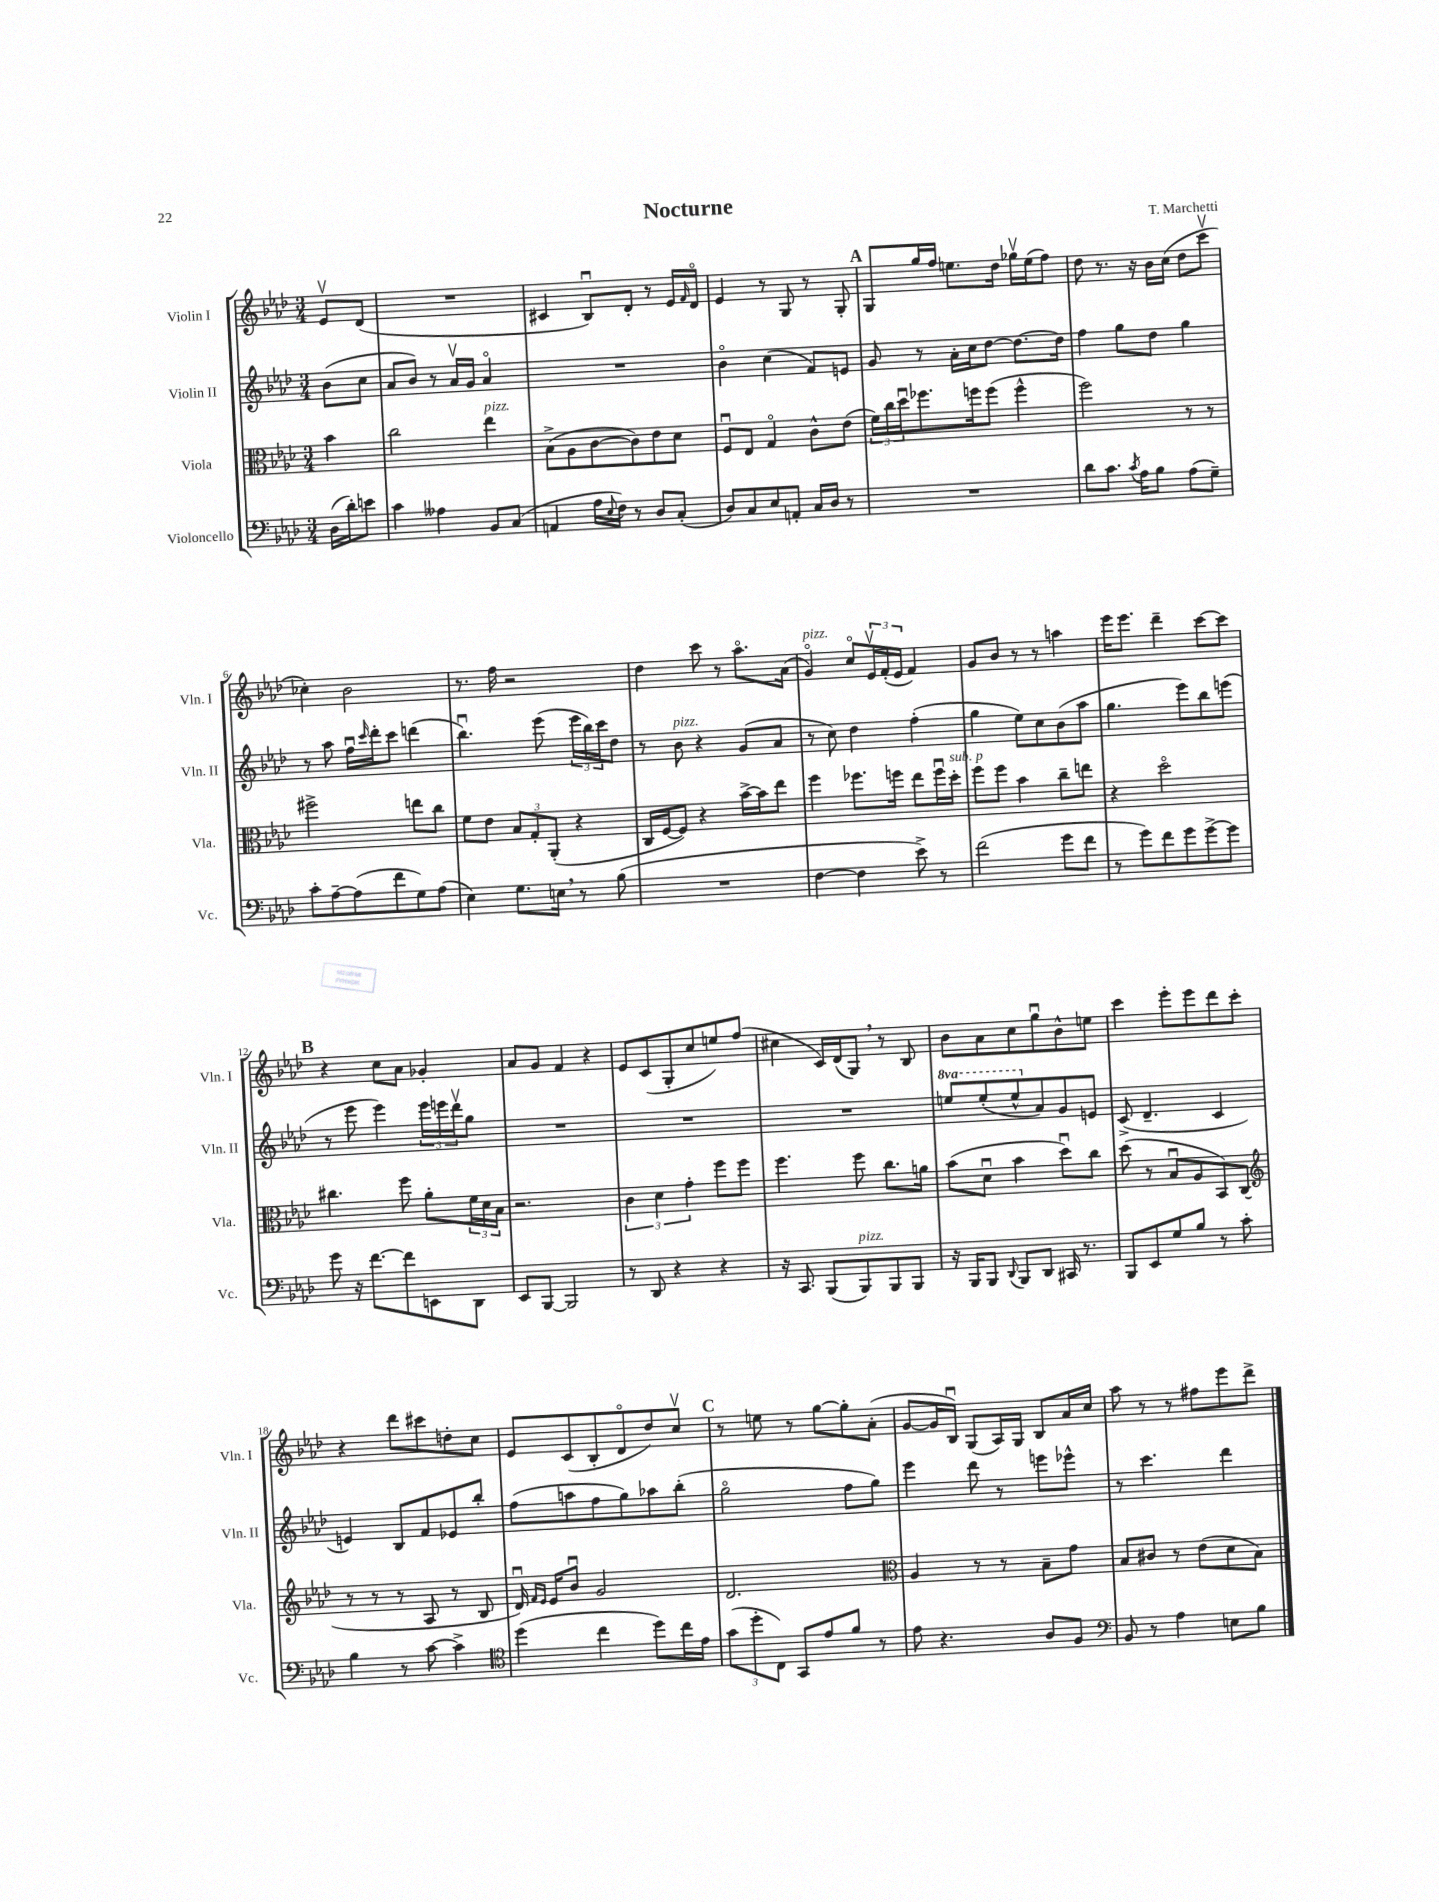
\header { title = "Nocturne" composer = "T. Marchetti" }
<<
\new StaffGroup <<
\new Staff = "s0" \with { instrumentName = "Violin I" shortInstrumentName = "Vln. I" } {
    \clef treble \key aes \major \numericTimeSignature \time 3/4 \partial 4
    ees'8\upbow des'8( |
    R2. |
    cis'4 bes8\downbow) des'8-. r8 ees'16 \grace { f'16 } des'16\flageolet |
    ees'4 r8 g8 r8 g8-. |
    \mark \markup { \bold "A" } g8 g''16 f''16 e''8. des''16 ges''16\upbow e''16( f''8) |
    des''8 r8. r16 bes'16 c''16( des''8 c'''8\upbow |
    ces''4-.) bes'2 |
    r8. f''16 r2 |
    des''4 c'''8 r8 aes''8.\flageolet aes'16( |
    g'4\flageolet^\markup { \italic "pizz." }) c''8\flageolet \tuplet 3/2 { ees'16\upbow f'16-.( ees'16 } f'4) |
    g'8 bes'8 r8 r8 a''4 |
    ees'''16 ees'''8. des'''4-- c'''8~ c'''8 |
    \mark \markup { \bold "B" } r4 c''8 aes'8 ges'4-. |
    aes'8 g'8 f'4 r4 |
    ees'8 c'8( g8-. c''8 e''8) f''8( |
    cis''4 c'16) des'16( g8) \breathe r8 bes8 |
    bes'8 aes'8 c''8 g''8\downbow bes'8-^ e''8 |
    c'''4 ees'''8-. ees'''8 des'''8 c'''8-. |
    r4 des'''8 cis'''8 d''8-. c''8 |
    ees'8 c'8( bes8-. des'8\flageolet des''8) c''8\upbow |
    \mark \markup { \bold "C" } r8 e''8 r8 g''8~ g''8-. aes'8-.( |
    g'8~ g'16 bes16\downbow) g8( aes16) g16 bes8 aes'16 c''16 |
    aes''8 r8 r8 fis''8 ees'''8 des'''8-> \bar "|." |
}
\new Staff = "s1" \with { instrumentName = "Violin II" shortInstrumentName = "Vln. II" } {
    \clef treble \key aes \major \numericTimeSignature \time 3/4 \set Staff.ottavationMarkups = #ottavation-simple-ordinals \partial 4
    bes'8( c''8 |
    aes'8 bes'8) r8 aes'16\upbow g'16 aes'4\flageolet |
    R2. |
    bes'4\flageolet c''4( f'8) e'8 |
    \mark \markup { \bold "A" } g'8 r8 aes'16-. c''16 des''8~ des''8.~ des''16 |
    f''4 g''8 des''8 g''4 |
    r8 aes''8 f''16\downbow \grace { c'''16 } des'''16-. c'''8 d'''4( |
    bes''4.\downbow) ees'''8( \tuplet 3/2 { ees'''16 bes''16) c'''16 } des''8 |
    r8 bes'8^\markup { \italic "pizz." } r4 g'8( aes'8 |
    r8 c''8) des''4 f''4-.( |
    g''4 ees''8) c''8 bes'8( aes''8 |
    g''4. ees'''8) bes''8 e'''8( |
    \mark \markup { \bold "B" } r8 ees'''8 ees'''4) \tuplet 3/2 { ees'''16 e'''16 des'''16\upbow } g''8 |
    R2. |
    R2. |
    R2. |
    \ottava #1 e'''8 e'''8-.( e'''8-^ \ottava #0 aes'8) g'8 e'8 |
    c'8->( des'4.-- c'4 |
    e'4) bes8 f'8 ees'8 bes''8-. |
    f''8( a''8 f''8 g''8) aes''8 bes''8-.( |
    \mark \markup { \bold "C" } g''2\flageolet f''8 g''8) |
    ees'''4 des'''8 r8 e'''8 ees'''8-^ |
    r8 c'''4. des'''4 \bar "|." |
}
\new Staff = "s2" \with { instrumentName = "Viola" shortInstrumentName = "Vla." } {
    \clef alto \key aes \major \numericTimeSignature \time 3/4 \partial 4
    bes'4 |
    c''2 ees''4^\markup { \italic "pizz." } |
    bes8->( aes8 c'8~ c'8) ees'8 des'8 |
    f8\downbow ees8 g4\flageolet c'8-^ ees'8( |
    \mark \markup { \bold "A" } \tuplet 3/2 { f'16) c''16 des''16\downbow } fes''8. f''16 f''8( f''4-^ |
    f''2) r8 r8 |
    fis''2-> e''8 c''8 |
    f'8 ees'8 \tuplet 3/2 { bes8 g8-. aes,8-.( } r4 |
    c16 f16~ f8) r4 bes'16~-> bes'16 ees''8 |
    f''4 fes''8. f''16 ees''8 f''16\downbow des''16-.^\markup { \italic "sub. p" } |
    f''8 f''8 bes'4 c''8-- e''8 |
    r4 des''2\flageolet |
    \mark \markup { \bold "B" } cis''4. f''8 aes'8-. \tuplet 3/2 { f'16 des'16 bes16 } |
    r2. |
    \tuplet 3/2 { c'4 des'4 g'4-. } f''8 f''8 |
    f''4. f''8 c''8. a'16 |
    bes'8( des'8\downbow bes'4 des''8\downbow) c''8 |
    des''8( r8 bes8\downbow aes8 bes,8) c8( |
    \clef treble r8 r8 r8 aes8 r8 bes8 |
    des'16\downbow) \grace { f'16 ees'16 } ees'16 bes'8\downbow g'2 |
    \mark \markup { \bold "C" } des'2. |
    \clef alto aes4 r8 r8 bes8-- g'8 |
    bes8 cis'8 r8 ees'8( des'8 bes8) \bar "|." |
}
\new Staff = "s3" \with { instrumentName = "Violoncello" shortInstrumentName = "Vc." } {
    \clef bass \key aes \major \numericTimeSignature \time 3/4 \partial 4
    des16( des'16-.) e'8 |
    c'4 aeses4 bes,8 c8( |
    a,4 aes16 \appoggiatura { ees8 } f16) r8 des8 c8-.( |
    des8) c8 ees8 a,8-. c16 des16 r8 |
    \mark \markup { \bold "A" } R2. |
    des'8 c'8. \acciaccatura { c'8 } aes16 bes8 aes8( g8--) |
    c'8-. aes8~-- aes8( f'8 g8) aes8( |
    ees4) g8. e16 \breathe r8 bes8( |
    R2. |
    f4~ f4 ees'8->) r8 |
    f'2( g'8 f'8 |
    r8 g'8) f'8 g'8 g'8~-> g'8 |
    \mark \markup { \bold "B" } g'8 r16 f'8.~ f'8 e,8 des,8 |
    ees,8 bes,,8~ bes,,2 |
    r8 des,8 r4 r4 |
    r16 c,8. bes,,8( bes,,8^\markup { \italic "pizz." }) bes,,8 bes,,8 |
    r16 bes,,16 bes,,8 \appoggiatura { des,8 } bes,,8 des,8 cis,16 r8. |
    bes,,8 ees,8 g8 bes8 r8 c'8-. |
    bes4 r8 c'8~ c'4-> |
    \clef tenor des''4( c''4 des''8) c''16 ees'16 |
    \mark \markup { \bold "C" } \tuplet 3/2 { g'8( des''8-. c8) } g,8 ees'8 f'8 r8 |
    ees'8 r4. aes8 f8 |
    \clef bass bes,8 r8 aes4 e8 bes8 \bar "|." |
}
>>
>>
